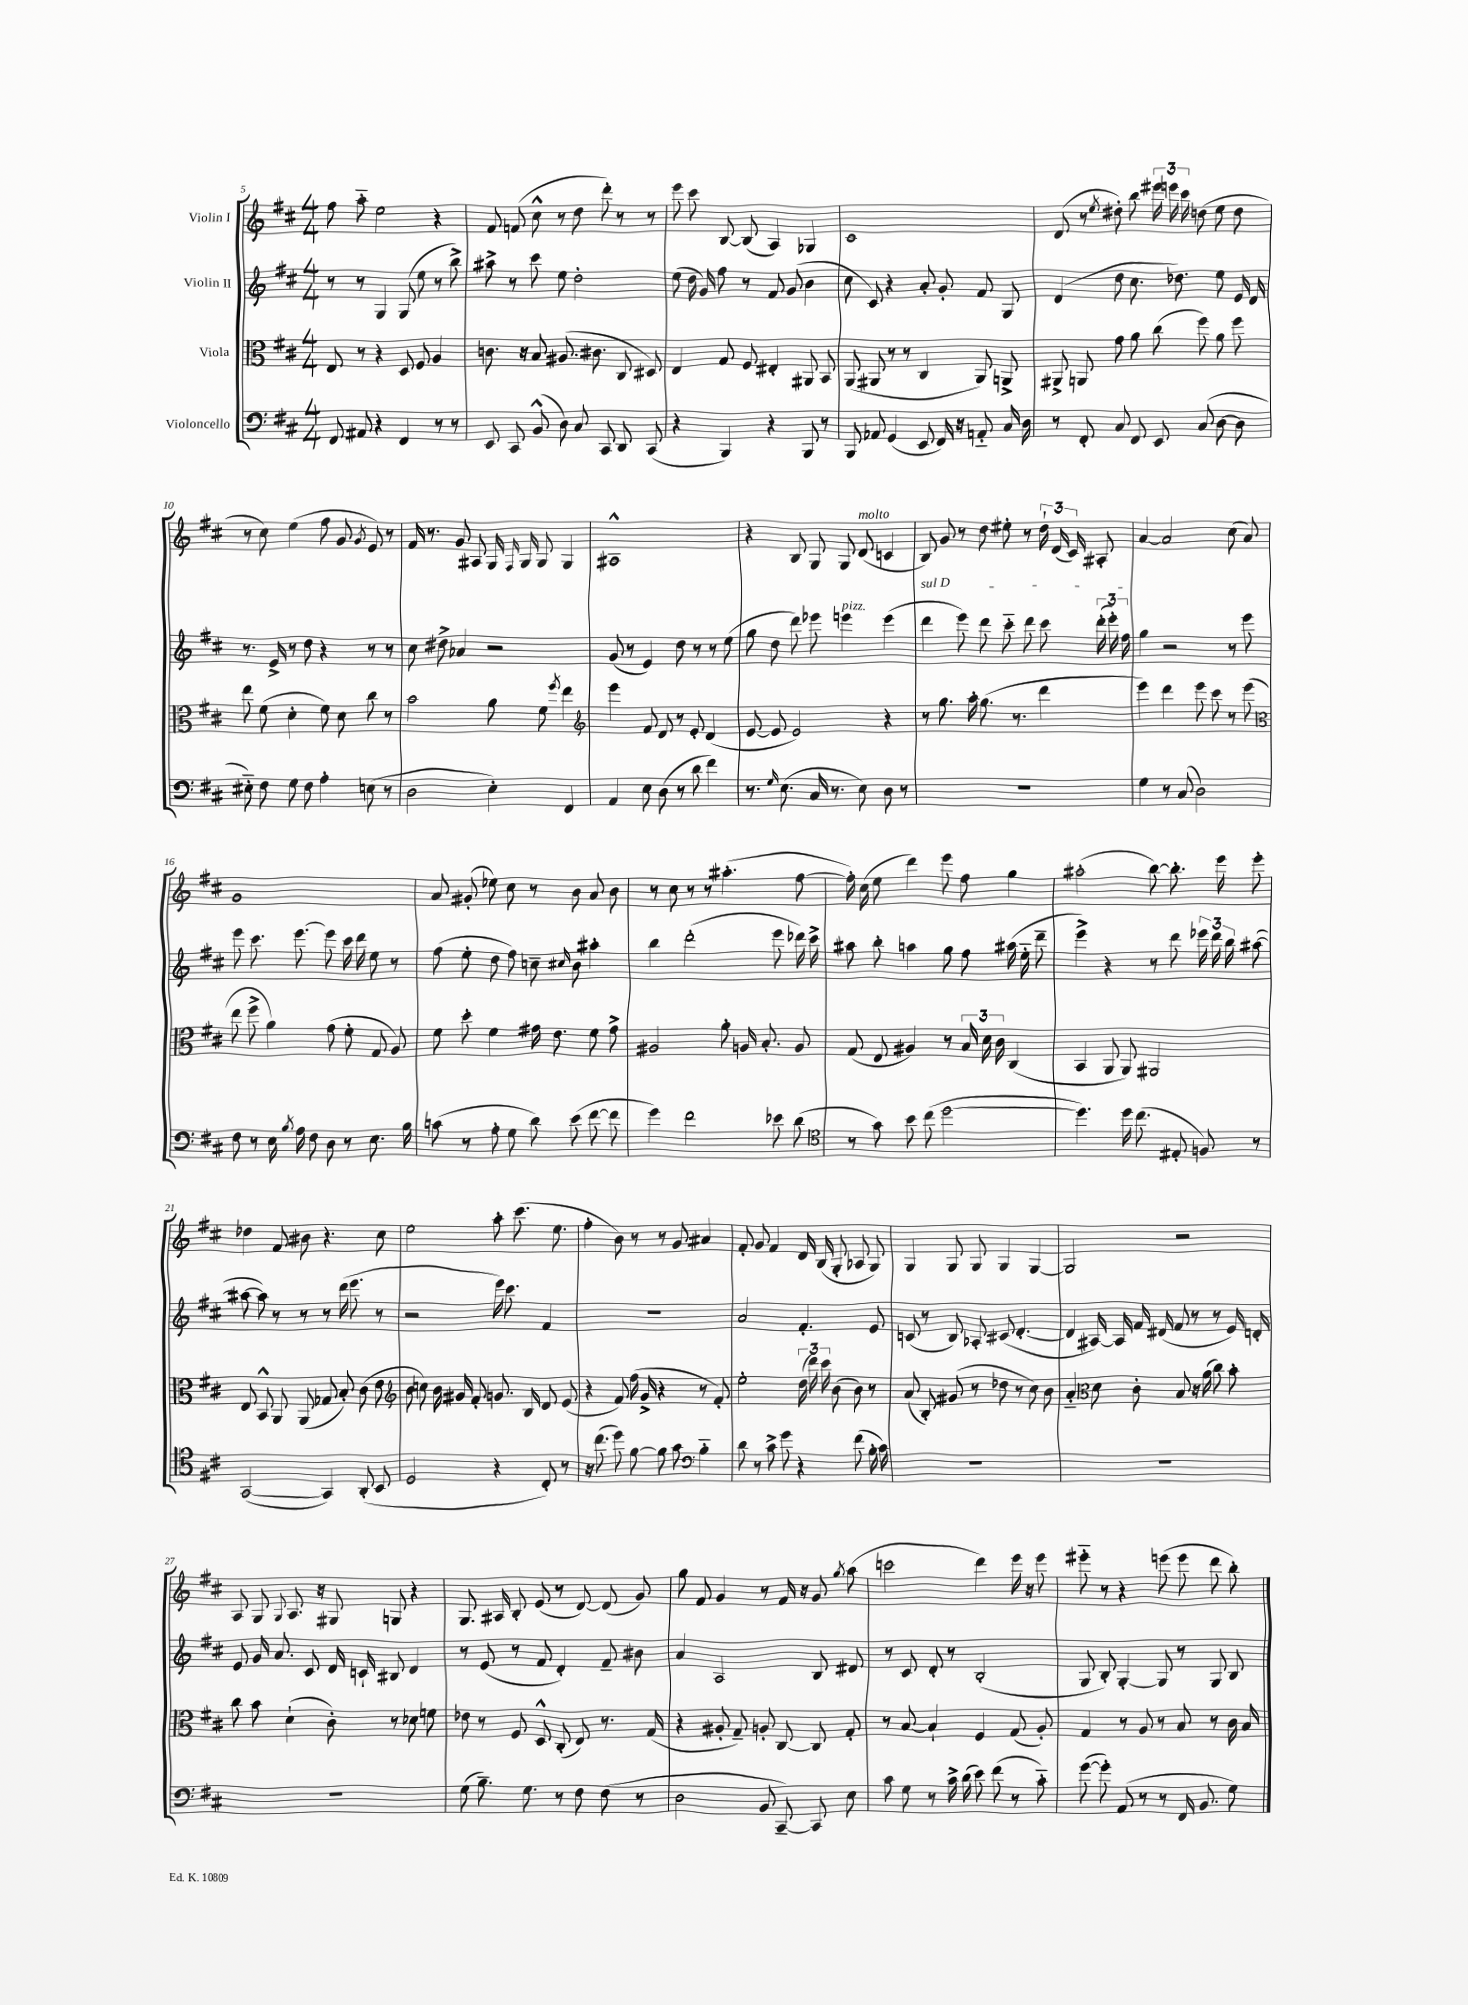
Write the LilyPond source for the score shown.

<<
\new StaffGroup <<
\new Staff = "s0" \with { instrumentName = "Violin I" } {
    \clef treble \key d \major \numericTimeSignature \time 4/4
    \autoBeamOff fis''8 a''8-_ e''2 r4 |
    fis'8 f'8( cis''8-^ r8 d''8 d'''8-.) r8 r8 |
    e'''8 cis'''8 b8~ b8( a4) ges4 |
    cis'1 |
    d'8( r8 \acciaccatura { e''8 } dis''8-.) b''8 \tuplet 3/2 { eis'''16 e'''16 cis'''16 } d''8( e''8 d''8 |
    r8 cis''8) e''4( fis''8 g'8 \acciaccatura { g'8 } e'8) r8 |
    fis'16 r8. g'8 ais8 g16 \grace { fis16 } g16 g8 g4 |
    ais1-^ |
    r4 b8 g8 g8 d'8^\markup { \italic "molto" }( c'4 |
    b8) g'8 r8 d''8 eis''8-. r8 \tuplet 3/2 { d''16-! d'16( cis'16) } ais8-. |
    a'4~ a'2 cis''8( a'8) |
    g'1 |
    a'8 gis'8-.( ees''8) cis''8 r8 b'8 a'8 b'8 |
    r8 cis''8 r8 r8 ais''4.-.( fis''8~ |
    fis''16-.) cis''16( e''8 d'''4) e'''8 fis''8 g''4 |
    ais''2-.( b''8~) b''8.-. e'''16 e'''8-. |
    des''4 fis'8 bis'8 r4. cis''8 |
    e''2 a''8-. cis'''8.( e''8. |
    fis''4-. b'8) r8 r8 g'8 ais'4 |
    fis'8-. g'8 fis'4 d'16 b16( g8-. aes8 g8) |
    g4 g8 g8 g4 g4~ |
    g2 r2 |
    a8 g8 \appoggiatura { g8 } a8. r16 gis8 g8 r4 |
    g8. ais16 b8-. e'8( r8 d'8~) d'8( g'8) |
    g''8 fis'8 g'4 r8 fis'16 r16 g'8 \acciaccatura { g''8 } a''8( |
    c'''2 d'''4) e'''16 r16 e'''8 |
    eis'''8-_ r8 r4 e'''8( e'''8 d'''8 b''8-.) \bar "|." |
}
\new Staff = "s1" \with { instrumentName = "Violin II" } {
    \clef treble \key d \major \numericTimeSignature \time 4/4
    \autoBeamOff r8 r8 g4 g8( e''8 r8 b''8->) |
    ais''8-> r8 cis'''8 e''8 d''2-. |
    e''8( d''16 g'16) fis''8 r8 fis'8 g'8( b'4 |
    cis''8 cis'8) r4 a'8-. g'8-. fis'8 g8 |
    d'4( d''8 cis''8. des''8.) e''8 e'16 d'16 |
    r8. e'16-> r8 d''8 r4 r8 r8 |
    cis''8 dis''8-> aes'4 r2 |
    g'8( r8 e'4) d''8 r8 r8 e''8( |
    g''8 d''8 d'''8) ees'''8 e'''4^\markup { \italic "pizz." } e'''4( |
    \once \override TextSpanner.bound-details.left.text = \markup { \italic "sul D" } d'''4\startTextSpan e'''8) d'''8 cis'''8-_ d'''8 cis'''8 \tuplet 3/2 { d'''16-.( e'''16-.) fis''16 } |
    g''4\stopTextSpan r2 r8 e'''8 |
    e'''8 cis'''8. e'''8.~ e'''8 cis'''16 d'''16 e''8 r8 |
    fis''8( e''8-. d''8 fis''8) c''8-- \grace { cis''16 } b'8 ais''4-. |
    b''4 d'''2-.( e'''8 des'''16) cis'''16-> |
    ais''8 b''8-. a''4 g''8 fis''8 ais''16( e''16-_ d'''8-- |
    e'''4->) r4 r8 d'''8 \tuplet 3/2 { ees'''16 d'''16 b''16 } ais''8~( |
    ais''8~ ais''8) r8 r8 r8 d'''16( e'''8. r8 |
    r2 e'''16) cis'''8. fis'4 |
    R1 |
    a'2 fis'4.-. e'8 |
    c'8( r8 b8) aes8-. cis'8( d'4.~-. |
    d'4 ais16~) ais16 fis'16 dis'16( fis'8 r8 r8 e'16) d'16-. |
    e'8 g'16 a'8. cis'8 d'16 c'16-! bis8 d'4 |
    r8 e'8( r8 fis'8 d'4-.) fis'8-- bis'8 |
    a'4 a2 b8 dis'8 |
    r8 cis'8 d'8-. r8 b2-.( |
    g8 b8-.) g4~-. g8 r8 g8 b8 \bar "|." |
}
\new Staff = "s2" \with { instrumentName = "Viola" } {
    \clef alto \key d \major \numericTimeSignature \time 4/4
    \autoBeamOff e8 r8 r4 d8 fis8 a4 |
    c'8. r16 b8 ais8.( cis'8. cis8 dis8) |
    e4 g8 fis8 eis4-. ais,8 b,8 |
    a,8( ais,8 r8 r8 cis4 ais,8) a,8-> |
    ais,8-> a,8 g'8 a'8 cis''8( fis''8) a'8 fis''8 |
    e''8 fis'8( d'4-. fis'8) d'8 cis''8 r8 |
    b'2 a'8 fis'8 \acciaccatura { fis''8 } e''4 |
    \clef treble e'''4 fis'8 d'8 r8 e'8-. d'4( |
    e'8~ e'8 e'2) r4 |
    r8 g''8. a''16-. g''8.( r8. d'''4 |
    e'''4) d'''4 e'''8 cis'''8 r8 e'''8( |
    \clef alto e''8 fis''8-> a'4) g'8( fis'8-. g8 a8) |
    fis'8 d''8-. fis'4 gis'16 e'8. fis'8 gis'8-> |
    ais2 a'8-. a16 b8.-. a8 |
    g8( e8 ais4) r8 \tuplet 3/2 { b16 d'16 cis'16 } cis4( |
    b,4 a,8 a,8) ais,2 |
    e8 b,8-^ a,8 a,8( ges8 b8-.) cis'8( e'8 |
    \clef treble b'8 c''8) b'16 gis'16 fis'8-. g'8. b16 d'8 e'8( |
    r4 fis'8) fis''16( g'16-> r4 r8 fis'8-.) |
    e''2-. \tuplet 3/2 { d''16( d'''16) cis'''16 } b'8( b'8) r8 |
    a'8( b8-.) gis'8( r8 des''8 r8 cis''8) b'8 |
    a'4-_ \clef alto d'8 cis'8-. b8 r16 a'16( cis''8) b'8-. |
    cis''8 b'8 d'4-!( cis'8-.) r8 des'8 f'8 |
    ees'8 r8 fis8 d8-^ cis8-.( e8) r8. g16( |
    r4 ais8-. g8--) a8-. cis8~ cis8 g8-. |
    r8 b8~ b4-! fis4 g8( a8-.) |
    g4 r8 a8 r8 b8 r8 cis'16 b16 \bar "|." |
}
\new Staff = "s3" \with { instrumentName = "Violoncello" } {
    \clef bass \key d \major \numericTimeSignature \time 4/4
    \autoBeamOff fis,8 ais,8 r4 fis,4 r8 r8 |
    e,8 cis,8 b,8-^( d8) cis8 cis,8 d,8 cis,8( |
    r4 b,,4) r4 b,,8 r8 |
    b,,8 aes,8 g,4( e,8 fis,16) r16 a,8-_ cis16 d16 |
    r8 fis,8-. cis8 fis,8 e,8 cis8( d8~ d8 |
    eis8-_) fis8 g8 fis8 a4-. e8( r8 |
    d2 e4-.) fis,4 |
    a,4 e8 d8( r8 d'8 fis'4) |
    r8. \grace { g16 } e8.( cis16 r8. e8) d8 r8 |
    R1 |
    g4 r8 cis8( d2) |
    fis8 r8 e16 \acciaccatura { b8 } a16 fis8 d8 r8 e8. b16 |
    c'8( r8 a8-. g8 d'8) e'8( fis'8~ fis'8 |
    g'4) fis'2 ees'8 d'8( |
    \clef tenor r8 g'8) b'8 cis''8( d''2~ |
    d''4.) d''16 cis''8.( eis8-. f8) r8 |
    g,2~( g,4) a,8-.( b,8 |
    d2 r4 cis8-.) r8 |
    r16 cis''8.( d''8) fis'8~ fis'8 g'8 \clef bass b4-_ |
    d'8 r8 cis'8-> g'8 r4 fis'8( b16-. cis'16) |
    R1 |
    R1 |
    R1 |
    g8( b8.--) g8. r8 fis8 fis8( r8 |
    d2 b,8 cis,8~--) cis,8 e8 |
    cis'8 g8 r8 cis'16-> d'16( e'8) fis'8( r8 cis'8-_) |
    g'8~( g'8-.) a,8( r8 r8 fis,16 b,8. g8) \bar "|." |
}
>>
>>
\layout { \context { \Score currentBarNumber = #5 } }
